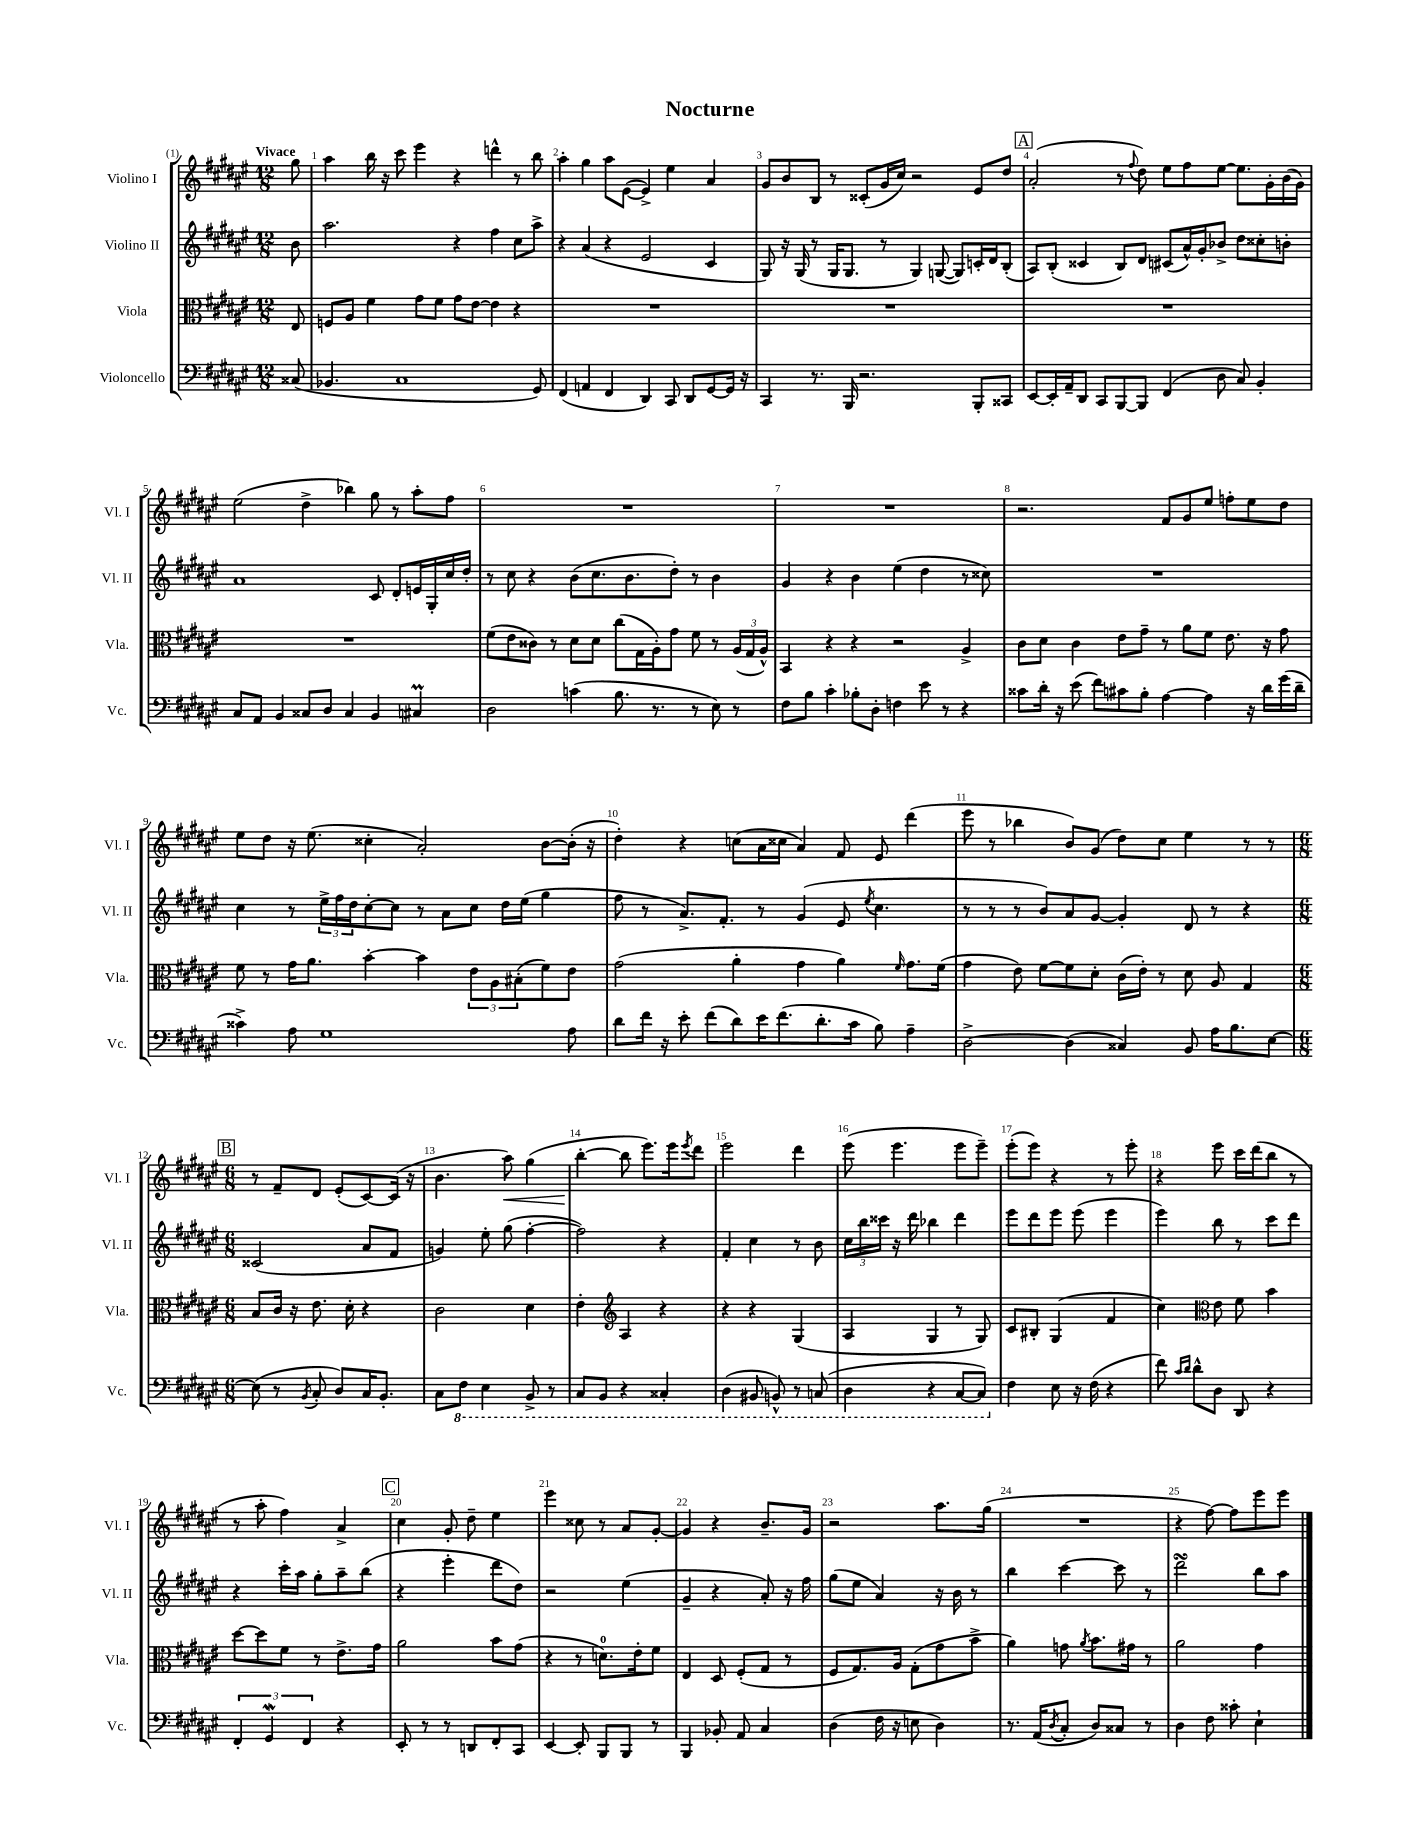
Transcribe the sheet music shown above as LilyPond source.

\header { title = "Nocturne" }
<<
\new StaffGroup <<
\new Staff = "s0" \with { instrumentName = "Violino I" shortInstrumentName = "Vl. I" } {
    \clef treble \key fis \major \numericTimeSignature \time 12/8 \partial 8 \tempo "Vivace"
    gis''8 |
    ais''4 b''16 r16 cis'''8 eis'''4 r4 d'''4-^ r8 b''8 |
    ais''4-. gis''4 ais''8 eis'8~( eis'4->) eis''4 ais'4 |
    gis'8 b'8 b8 r8 cisis'8-.( gis'16 cis''16) r2 eis'8 dis''8 |
    \mark \markup { \box "A" } ais'2-.( r8 \appoggiatura { fis''8 } dis''8) eis''8 fis''8 eis''8~ eis''8. gis'16-. b'16( gis'16) |
    eis''2( dis''4-> bes''4) gis''8 r8 ais''8-. fis''8 |
    R1. |
    R1. |
    r2. fis'8 gis'8 eis''8 f''8-. eis''8 dis''8 |
    eis''8 dis''8 r16 eis''8.( cisis''4-. ais'2-.) b'8~ b'16-.( r16 |
    dis''4-.) r4 c''8( ais'16 cisis''16 ais'4) fis'8 eis'8 dis'''4( |
    eis'''8 r8 bes''4 b'8) gis'8( dis''8) cis''8 eis''4 r8 r8 |
    \mark \markup { \box "B" } \numericTimeSignature \time 6/8 r8 fis'8-- dis'8 eis'8-.( cis'8~) cis'16( r16 |
    b'4. ais''8\<) gis''4( |
    b''4~-.\! b''8 eis'''8.) eis'''16 \acciaccatura { eis'''8 } dis'''8 |
    eis'''2 dis'''4 |
    eis'''8( eis'''4. eis'''8 eis'''8--) |
    eis'''8-.( eis'''8) r4 r8 eis'''8-. |
    r4 eis'''8 cis'''16 dis'''16( b''8 r8 |
    r8 ais''8-. fis''4) ais'4-> |
    \mark \markup { \box "C" } cis''4 gis'8-. dis''8-- eis''4 |
    eis'''4 cisis''8 r8 ais'8 gis'8~-. |
    gis'4 r4 b'8.-- gis'16 |
    r2 ais''8. gis''16( |
    R2. |
    r4 fis''8~) fis''8 eis'''8 eis'''8 \bar "|." |
}
\new Staff = "s1" \with { instrumentName = "Violino II" shortInstrumentName = "Vl. II" } {
    \clef treble \key fis \major \numericTimeSignature \time 12/8 \partial 8
    b'8 |
    ais''2. r4 fis''4 cis''8 ais''8-> |
    r4 ais'4( r4 eis'2 cis'4 |
    gis8) r16 gis16( r8 gis16 gis8. r8 gis4) g8~( g8) c'16-. dis'16 b8-.( |
    \mark \markup { \box "A" } ais8) b8-.( cisis'4 b8) dis'8 cis'8( ais'16-^) gis'16-. bes'8-> dis''8 cisis''8-. b'8-. |
    ais'1 cis'8 dis'8-. e'16 gis16-. cis''16 dis''16-. |
    r8 cis''8 r4 b'8( cis''8. b'8. dis''8-.) r8 b'4 |
    gis'4 r4 b'4 eis''4( dis''4 r8 cisis''8) |
    R1. |
    cis''4 r8 \tuplet 3/2 { eis''16-> fis''16 dis''16 } cis''8~-. cis''8 r8 ais'8 cis''8 dis''16 eis''16( gis''4 |
    fis''8 r8 ais'8.->) fis'8.-. r8 gis'4( eis'8 \acciaccatura { eis''8 } cis''4. |
    r8 r8 r8 b'8) ais'8 gis'8~ gis'4-. dis'8 r8 r4 |
    \mark \markup { \box "B" } \numericTimeSignature \time 6/8 cisis'2( ais'8 fis'8 |
    g'4) eis''8-. gis''8( fis''4~-. |
    fis''2) r4 |
    fis'4-. cis''4 r8 b'8 |
    \tuplet 3/2 { cis''16 b''16 cisis'''16 } r16 dis'''16 bes''4 dis'''4 |
    eis'''8 dis'''8 eis'''8 eis'''8( eis'''4 |
    eis'''4) b''8 r8 cis'''8 dis'''8 |
    r4 cis'''16-. ais''16 gis''8-. ais''8-- b''8( |
    \mark \markup { \box "C" } r4 eis'''4-. dis'''8 dis''8) |
    r2 eis''4( |
    gis'4-- r4 ais'8-.) r16 fis''16 |
    gis''8( eis''8 ais'4) r16 b'16 r8 |
    b''4 cis'''4~ cis'''8 r8 |
    dis'''2\turn b''8 ais''8 \bar "|." |
}
\new Staff = "s2" \with { instrumentName = "Viola" shortInstrumentName = "Vla." } {
    \clef alto \key fis \major \numericTimeSignature \time 12/8 \partial 8
    eis8 |
    f8 ais8 fis'4 gis'8 fis'8 gis'8 eis'8~ eis'4 r4 |
    R1. |
    R1. |
    \mark \markup { \box "A" } R1. |
    R1. |
    fis'8( eis'8 cisis'8) r8 dis'8 dis'8 cis''8( gis16 ais16-.) gis'8 fis'8 r8 \tuplet 3/2 { ais16( gis16 ais16-^) } |
    b,4 r4 r4 r2 ais4-> |
    cis'8 dis'8 cis'4 eis'8 gis'8-- r8 ais'8 fis'8 eis'8. r16 gis'8 |
    fis'8 r8 gis'16 ais'8. b'4~-. b'4 \tuplet 3/2 { eis'8 ais8 bis8-.( } fis'8) eis'8 |
    gis'2( ais'4-. gis'4 ais'4) \grace { fis'16 } gis'8. fis'16( |
    gis'4 eis'8) fis'8~ fis'8 dis'8-. cis'16( eis'16-.) r8 dis'8 ais8 gis4 |
    \mark \markup { \box "B" } \numericTimeSignature \time 6/8 b8 cis'16 r16 eis'8. dis'16-. r4 |
    cis'2 dis'4 |
    eis'4-. \clef treble ais4 r4 |
    r4 r4 gis4( |
    ais4 gis4 r8 gis8) |
    cis'8 bis8-. gis4( fis'4 |
    cis''4) \clef alto eis'8 fis'8 b'4 |
    dis''8~ dis''8 fis'8 r8 eis'8.-> gis'16 |
    \mark \markup { \box "C" } ais'2 b'8 gis'8( |
    r4 r8 d'8.-0) eis'16-. fis'8 |
    eis4 dis8 fis8-.( gis8 r8 |
    fis8 gis8.) ais16 gis8-.( gis'8 b'8-> |
    ais'4) g'8 \acciaccatura { ais'8 } b'8. gis'16 r8 |
    ais'2 gis'4 \bar "|." |
}
\new Staff = "s3" \with { instrumentName = "Violoncello" shortInstrumentName = "Vc." } {
    \clef bass \key fis \major \numericTimeSignature \time 12/8 \partial 8
    cisis8( |
    bes,4. cis1 gis,8) |
    fis,4( a,4 fis,4 dis,4) cis,8 dis,8 gis,8~ gis,16 r16 |
    cis,4 r8. b,,16 r2. b,,8-. cisis,8 |
    \mark \markup { \box "A" } eis,8~ eis,16-. ais,16-- dis,8 cis,8 b,,8~ b,,8 fis,4( dis8 cis8) b,4-. |
    cis8 ais,8 b,4 cisis8 dis8 cisis4 b,4 cis4\prall |
    dis2 c'4( b8. r8. r8 eis8) r8 |
    fis8 b8 cis'4-. bes8-. dis8-. f4 eis'8 r8 r4 |
    cisis'8 dis'16-. r16 eis'8( fis'8) cis'8 b8-. ais4~ ais4 r16 dis'16 gis'16( dis'16-- |
    cisis'4->) ais8 gis1 ais8 |
    dis'8 fis'16 r16 eis'8-. fis'8( dis'8) eis'16 fis'8.( dis'8.-. cis'16 b8) ais4-- |
    dis2~-> dis4( cisis4) b,8 ais16 b8. eis8~ |
    \mark \markup { \box "B" } \numericTimeSignature \time 6/8 eis8( r8 \acciaccatura { b,8 } cis8-. dis8) cis16 b,8.-. |
    cis8 \ottava #-1 fis,8 eis,4 b,,8-> r8 |
    cis,8 b,,8 r4 cisis,4-. |
    dis,4( bis,,8 b,,8-^) r8 c,8( |
    dis,4 r4 cis,8~ cis,8) \ottava #0 |
    fis4 eis8 r16 fis16( r4 |
    fis'8) \grace { cis'16 dis'16 } dis'8-^ dis8 dis,8 r4 |
    \tuplet 3/2 { fis,4-. gis,4\mordent fis,4 } r4 |
    \mark \markup { \box "C" } eis,8-. r8 r8 d,8 fis,8-. cis,8 |
    eis,4~ eis,8-. b,,8 b,,8 r8 |
    b,,4 bes,8-. ais,8 cis4 |
    dis4( fis16 r16 e8 dis4) |
    r8. ais,16( \acciaccatura { dis8 } cis8-. dis8) cisis8 r8 |
    dis4 fis8 cisis'8-. eis4-! \bar "|." |
}
>>
>>
\layout { \context { \Score \override BarNumber.break-visibility = ##(#f #t #t) barNumberVisibility = #all-bar-numbers-visible } }
